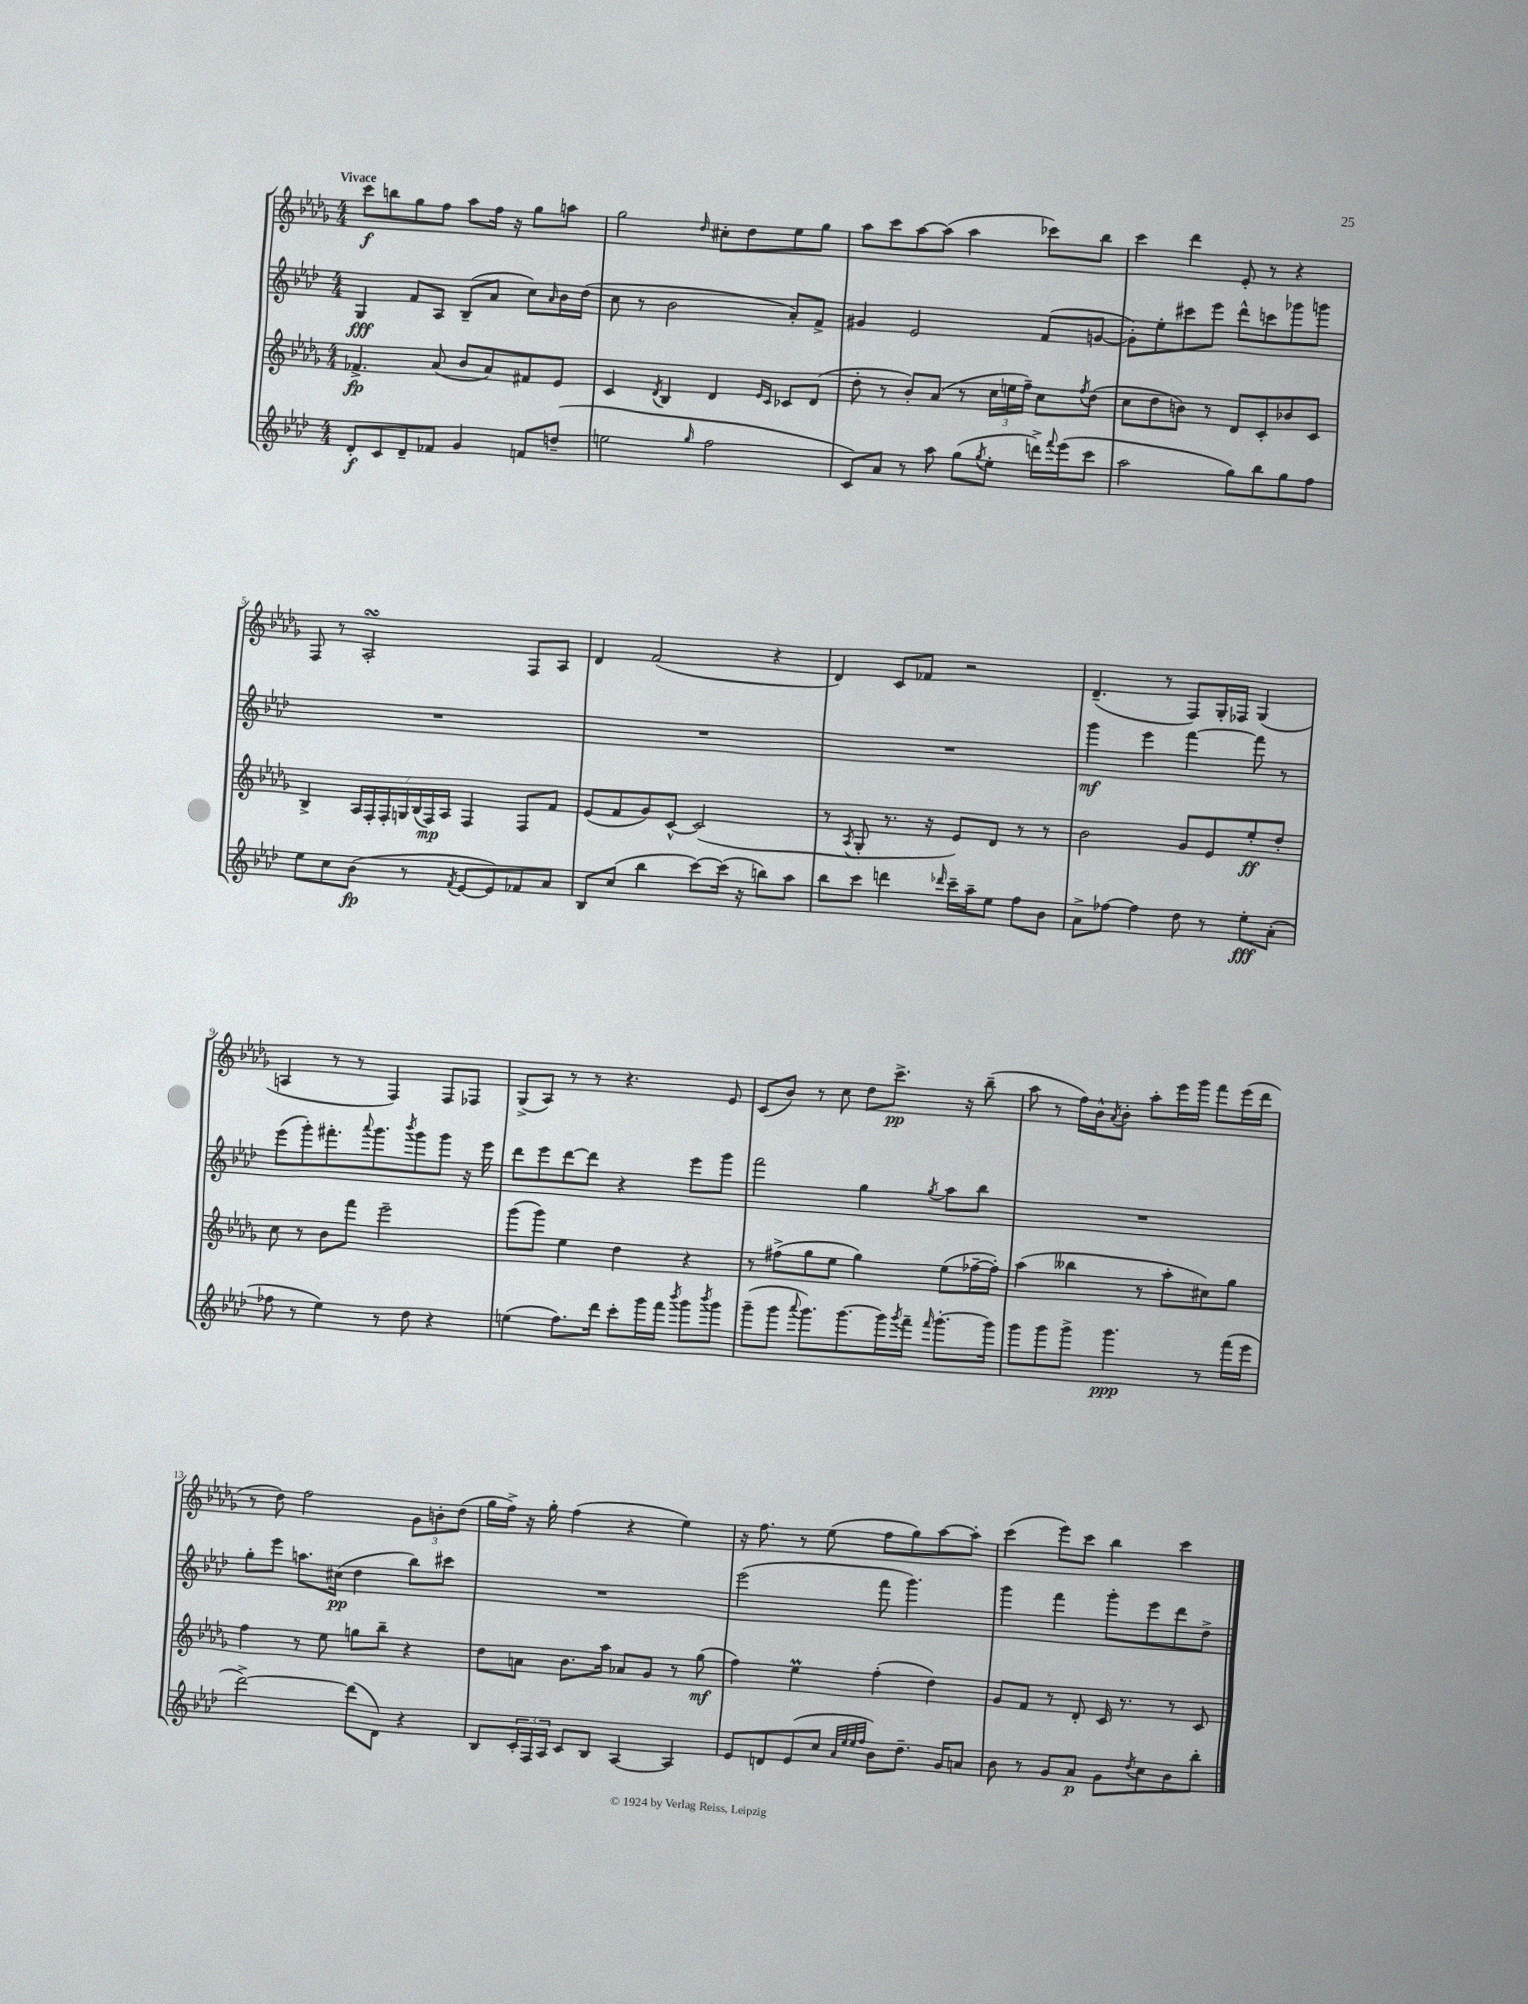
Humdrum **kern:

**kern	**kern	**kern	**kern
*staff4	*staff3	*staff2	*staff1
*clefG2	*clefG2	*clefG2	*clefG2
*k[b-e-a-d-]	*k[b-e-a-d-g-]	*k[b-e-a-d-]	*k[b-e-a-d-g-]
*M4/4	*M4/4	*M4/4	*M4/4
8d-'	4.f-^	4G	8ccc
8c	.	.	8bb
8d-~	.	8f	8gg-
8f-	(8a-	8A-	8ff
4g	8b-	(8B-~	8aa-
.	8a-)	8a-	16ff
.	.	.	16r
8f	8f#	8cc)	8gg-
.	.	16qqa-	.
(8dd~	8e-	16b-	8aa
.	.	(16dd-	.
=	=	=	=
2ee	4c	8cc	2gg-
.	.	8r	.
.	8qd-	.	.
.	4B-	2b-	.
16qqgg	.	.	16qqdd-
2ff	4d-	.	8cc#'
.	.	.	8dd-
.	16qqe-	.	.
.	16qqc	.	.
.	8c-	8a-')	8ee-
.	(8d-	8f^	8gg-
=	=	=	=
8c)	8dd-'	4g#	8aa-
8a-	8r	.	8ccc
8r	8b-')	2e-	[8aa-
8aa-	(8a-	.	(8aa-]
(8gg	8r	.	4aa-
8qgg	.	.	.
8ee-'	24cc	.	.
.	24ee	.	.
.	24ff~)	.	.
16ddd^)	8cc	(8f	8ccc-)
8qqfff	.	.	.
(16eee-	.	.	.
.	8qff	.	.
8ccc	(8dd-	[8g	8bb-
=	=	=	=
2aa-	8cc	8g'])	4ccc
.	8dd-	8ee-'	.
.	8b)	8ccc#	4ddd-
.	8r	8eee-	.
8gg)	8d-	8ddd-^^	8e-'
8bb-	8c'	8ccc	8r
8gg	8b-	8ggg-	4r
8ff	8c	8ggg	.
=	=	=	=
8ee-	4B-^	1r	8F
8cc	.	.	8r
(8b-	28A-	.	2A-'
.	28F'	.	.
.	28F'	.	.
.	28G	.	.
8r	.	.	.
.	(28B-	.	.
.	28F)	.	.
.	28A-	.	.
8qf	.	.	.
[8e-	4F	.	.
8e-])	.	.	.
8f-	8F	.	8F
8a-	8f	.	8A-
=	=	=	=
8B-	(8e-	1r	4d-
(8cc	8f	.	.
4bb-	8g-)	.	(2f
.	[8c^^	.	.
[8ccc)	(2c]	.	.
(16ccc]	.	.	.
16r	.	.	.
8bb)	.	.	4r
8aa-	.	.	.
=	=	=	=
8bb-	8r	1r	4d-)
.	8qA-	.	.
8ccc	8G-'	.	.
4ddd	8.r	.	8c
.	.	.	8f-
.	16r	.	.
16qqddd-	.	.	.
16ccc~	8e-)	.	2r
16aa-~	.	.	.
8ee-	8d-	.	.
8ff	8r	.	.
8b-	8r	.	.
=	=	=	=
8a-^	2b-	4ggg	(4.d-~
[8ff-	.	.	.
4ff-]	.	4eee-	.
.	.	.	8r
8dd-	8g-	[4fff	8F)
8r	8e-	.	16G-'
.	.	.	16F-
8ee-'	8ee-'	8fff]	(4G-
(8a-'	8dd-'	8r	.
=	=	=	=
8ff-	8cc	(8eee-	4A
8r	8r	8ggg')	.
4ee-)	8b-	8.fff#'	8r
.	8fff	.	8r
.	.	8qqaaa-	.
.	.	8.ggg	.
8r	2eee-~	.	4F)
.	.	8qbbb-	.
8dd-	.	8ggg	.
4r	.	8ggg	8F
.	.	16r	8F-
.	.	16eee-	.
=	=	=	=
(4ee	(8ggg-	8ddd-	(8G-^
.	8ggg-)	8eee-	8A-)
8.ff)	4ee-	[8ddd-	8r
.	.	8ddd-]	8r
16ddd-	.	.	.
8ccc'	4dd-	4r	4.r
16ggg	.	.	.
16fff	.	.	.
8qbbb-	.	.	.
8ggg	4r	8eee-	.
8qbbb-	.	.	.
8ggg	.	8ggg	8e-
=	=	=	=
(8ggg~	8r	2fff	(8c
8ggg	(8ff#^	.	8b-)
8qqaaa-	.	.	.
8.ggg)	8gg-	.	8r
.	8ee-	.	8cc
[8.ggg	.	.	.
.	4gg-)	4gg	8dd-
16ggg]	.	.	8.ccc^
8qggg	.	.	.
16fff~	.	.	.
16qqfff	.	8qgg	.
[8.ggg'	(8ee-	8aa-	.
.	.	.	16r
.	[16ff-~	8bb-	(8bb-~
16ggg]	16ff-'])	.	.
=	=	=	=
8ggg	(4aa-	1r	8aa-
8ggg	.	.	8r
8ggg^	4bb--	.	16ff)
.	.	.	16b-^^
.	.	.	8qa-
4.ggg	.	.	8b-'
.	8r	.	8aa-'
.	8aa-'	.	16eee-
.	.	.	16ggg-
8r	8cc#)	.	8fff
(16fff	8gg-	.	(16eee-
16eee-	.	.	16ddd-
=	=	=	=
[2ddd-^)	4ff	8gg'	8r
.	.	8eee-	8dd-)
.	8r	8.aa	2ff
.	8ee-	.	.
.	.	(16cc#	.
(8ddd-]	8gg	4dd-	.
8d-)	8bb-~	.	.
4r	4r	8bb-)	12g-
.	.	.	12b'
.	.	8ccc#	.
.	.	.	(12dd-
=	=	=	=
8B-	8dd-	1r	16gg-
.	.	.	16ff^)
24c'	8a	.	16r
24F	.	.	.
.	.	.	16gg-'
24A-	.	.	.
8c	8.b-	.	(4ff
8B-	.	.	.
.	16aa-	.	.
[4A-	8a-	.	4r
.	8g-	.	.
4A-]	8r	.	4ee-)
.	(8gg-	.	.
=	=	=	=
8e-	4ff)	(2eee-	16r
.	.	.	8.ff
8d	.	.	.
(8e-	4ee-	.	8r
8cc	.	.	(8ee-
32qqa-	.	.	.
32qqee-	.	.	.
32qqee-	.	.	.
32qqff	.	.	.
8b-)	(4ff'	8fff	8ff
8.dd-~	.	4.ggg)	8gg-)
.	4dd-)	.	[8aa-
16g	.	.	.
8a	.	.	8aa-']
=	=	=	=
8b-	8g-	4ggg	(4ccc
8r	8f	.	.
8g	8r	4fff	8eee-)
8a-	8d-'	.	8ccc
8g	16c	8ggg'	4bb-
.	8.r	.	.
8qdd-	.	.	.
8cc	.	8eee-	.
8b-	8r	8ddd-	4ccc
8bb-'	8c	8dd-^	.
==	==	==	==
*-	*-	*-	*-
